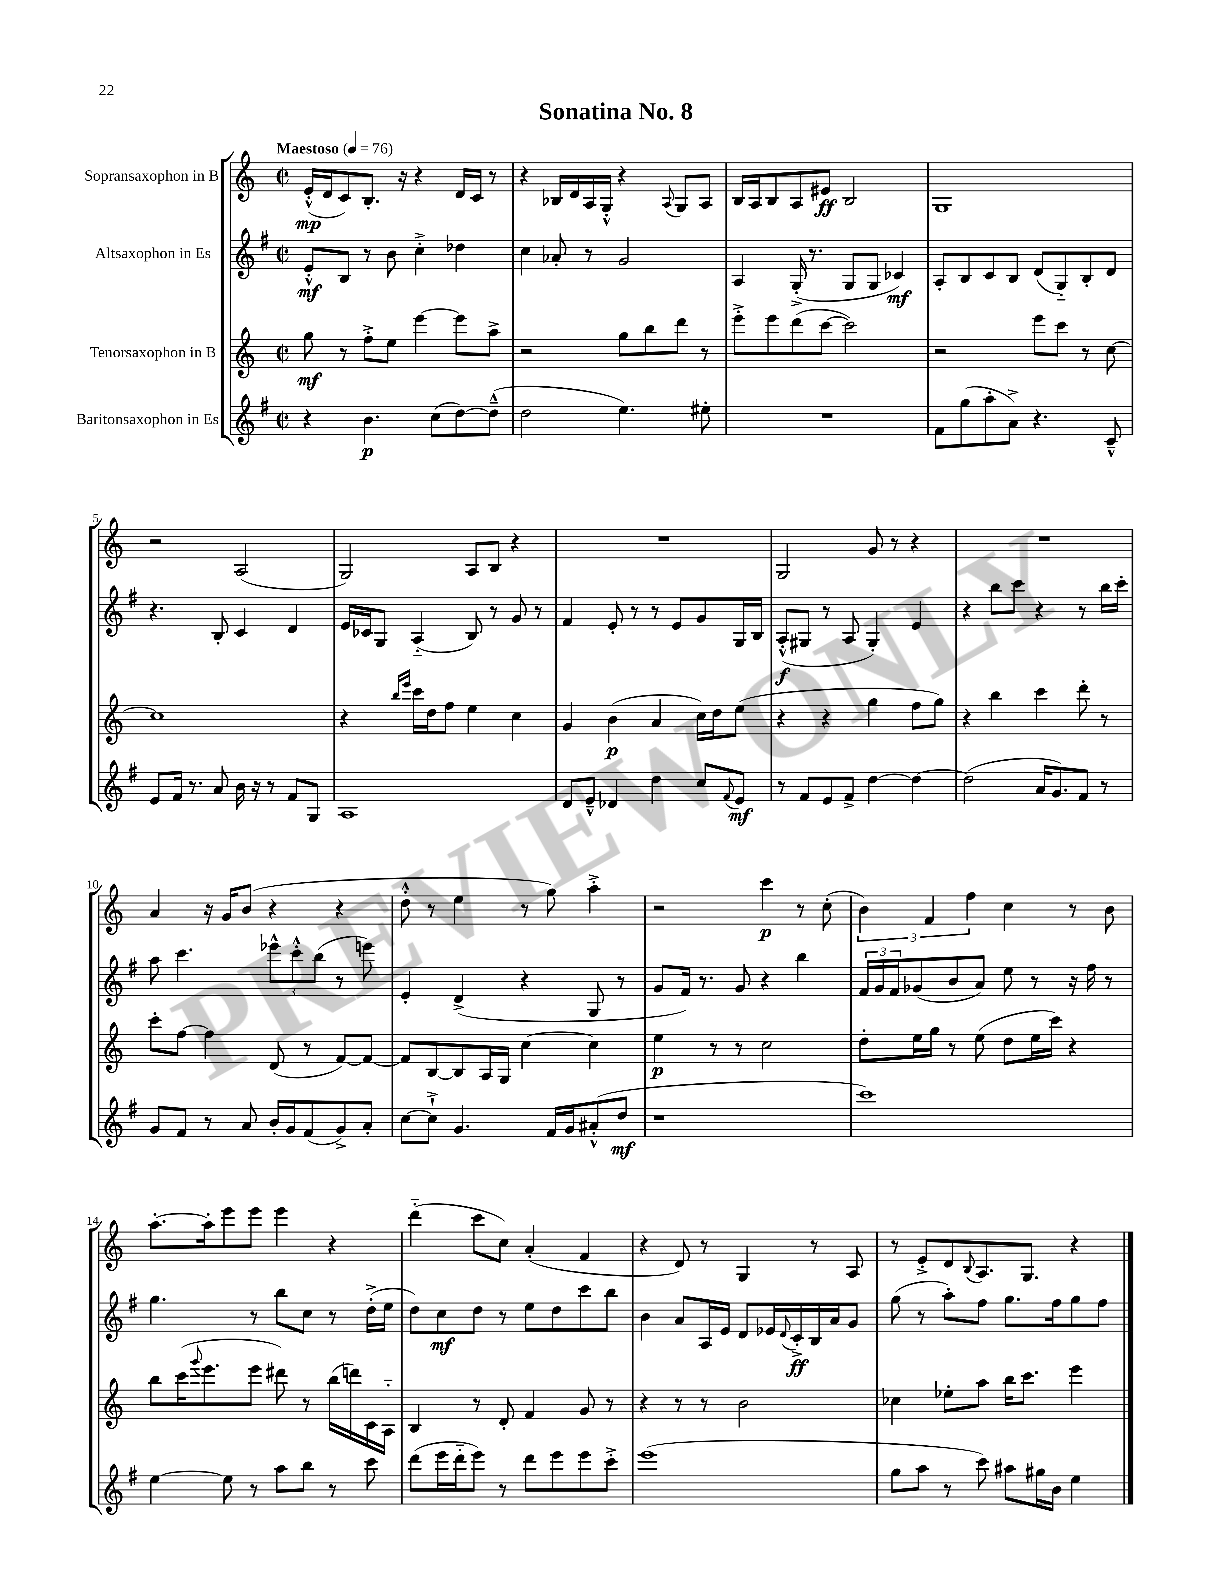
\header { title = "Sonatina No. 8" }
<<
\new StaffGroup <<
\new Staff = "s0" \with { instrumentName = "Sopransaxophon in B" } {
    \clef treble \key c \major \defaultTimeSignature \time 2/2 \tempo "Maestoso" 4 = 76
    e'16-.-^\mp( d'16 c'8) b8.-. r16 r4 d'16 c'16 r8 |
    r4 bes16 d'16 a16 g16-.-^ r4 \appoggiatura { a8 } g8 a8 |
    b16 a16 b8 a8 eis'8\ff b2 |
    g1 |
    r2 a2( |
    g2) a8 b8 r4 |
    R1 |
    g2 g'8 r8 r4 |
    R1 |
    a'4 r16 g'16 b'8( r4 r4 |
    d''8-.-^ r8 e''4 r8 g''8) a''4-.-> |
    r2 c'''4\p r8 c''8-.( |
    \tuplet 3/2 { b'4) f'4 f''4 } c''4 r8 b'8 |
    a''8.~-. a''16-. e'''8 e'''8 e'''4 r4 |
    d'''4-_( c'''8 c''8) a'4-.( f'4 |
    r4 d'8) r8 g4 r8 a8 |
    r8 e'8-.-> d'8 \appoggiatura { b8 } a8. g8. r4 \bar "|." |
}
\new Staff = "s1" \with { instrumentName = "Altsaxophon in Es" } {
    \clef treble \key g \major \defaultTimeSignature \time 2/2
    e'8-.-^\mf b8 r8 b'8 c''4-.-> des''4 |
    c''4 aes'8-. r8 g'2 |
    a4 g16-.->( r8. g8 g8 ces'4\mf) |
    a8-. b8 c'8 b8 d'8( g8-_) b8-. d'8 |
    r4. b8-. c'4 d'4 |
    e'16 ces'16 g8 a4-_( b8) r8 g'8 r8 |
    fis'4 e'8-. r8 r8 e'8 g'8 g16 b16 |
    a8-.-^\f( gis8 r8 a8 gis4-.) e'4 |
    r4 b''8 c'''8 r4 r8 b''16 c'''16-. |
    a''8 c'''4. \tuplet 3/2 { ees'''8-^ c'''8-.-^ b''8( } r8 e'''8) |
    e'4-. d'4->( r4 g8 r8 |
    g'8 fis'16) r8. g'8 r4 b''4 |
    \tuplet 3/2 { fis'16 g'16 fis'16 } ges'8( b'8 a'8) e''8 r8 r16 fis''16 r8 |
    g''4. r8 b''8 c''8 r8 d''16-.->( e''16 |
    d''8) c''8\mf d''8 r8 e''8 d''8 c'''8 b''8 |
    b'4 a'8 a16 e'16 d'8 ees'16 \appoggiatura { d'8 } c'16-.->\ff b16 a'16 g'8 |
    g''8( r8 a''8-.) fis''8 g''8. fis''16 g''8 fis''8 \bar "|." |
}
\new Staff = "s2" \with { instrumentName = "Tenorsaxophon in B" } {
    \clef treble \key c \major \defaultTimeSignature \time 2/2
    g''8\mf r8 f''8-.-> e''8 e'''4~ e'''8 a''8-> |
    r2 g''8 b''8 d'''8 r8 |
    e'''8-.-> e'''8 d'''8( c'''8~ c'''2) |
    r2 e'''8 c'''8 r8 c''8~ |
    c''1 |
    r4 \grace { b''16 e'''16 } c'''16 d''16 f''8 e''4 c''4 |
    g'4 b'4\p( a'4 c''16) d''16 e''8( |
    r4 r4 g''4 f''8 g''8) |
    r4 b''4 c'''4 d'''8-. r8 |
    c'''8-. f''8~ f''4 d'8( r8 f'8~) f'8~ |
    f'8 b8~ b8 a16 g16 c''4~ c''4 |
    e''4\p r8 r8 c''2 |
    d''8-. e''16 g''16 r8 e''8( d''8 e''16 c'''16) r4 |
    b''8 c'''16( \appoggiatura { g'''8 } e'''8. e'''8 dis'''8) r8 b''16( d'''16) c'16 a16-_ |
    b4 r8 d'8-. f'4 g'8 r8 |
    r4 r8 r8 b'2 |
    ces''4 ees''8-. a''8 b''16 c'''8. e'''4 \bar "|." |
}
\new Staff = "s3" \with { instrumentName = "Baritonsaxophon in Es" } {
    \clef treble \key g \major \defaultTimeSignature \time 2/2
    r4 b'4.\p c''8( d''8~) d''8---^( |
    d''2 e''4.) eis''8-. |
    R1 |
    fis'8 g''8( a''8-. a'8->) r4. c'8---^ |
    e'8 fis'16 r8. a'8 b'16 r16 r8 fis'8 g8 |
    a1 |
    d'8 e'8---^ des'4 d''4 c''8 \appoggiatura { fis'8 } e'8\mf |
    r8 fis'8 e'8 fis'8-> d''4~ d''4~ |
    d''2( a'16 g'8.) fis'8 r8 |
    g'8 fis'8 r8 a'8 b'16-. g'16 fis'8( g'8->) a'8-. |
    c''8~ c''8-!-> g'4. fis'16 g'16 ais'8-.-^( d''8\mf |
    r1 |
    c'''1) |
    e''4~ e''8 r8 a''8 b''8 r8 c'''8 |
    d'''8( e'''16 d'''16-_ e'''8) r8 d'''8 e'''8 e'''8 c'''8-.-> |
    e'''1( |
    g''8 a''8 r8 c'''8) ais''8 gis''16 b'16 e''4 \bar "|." |
}
>>
>>
